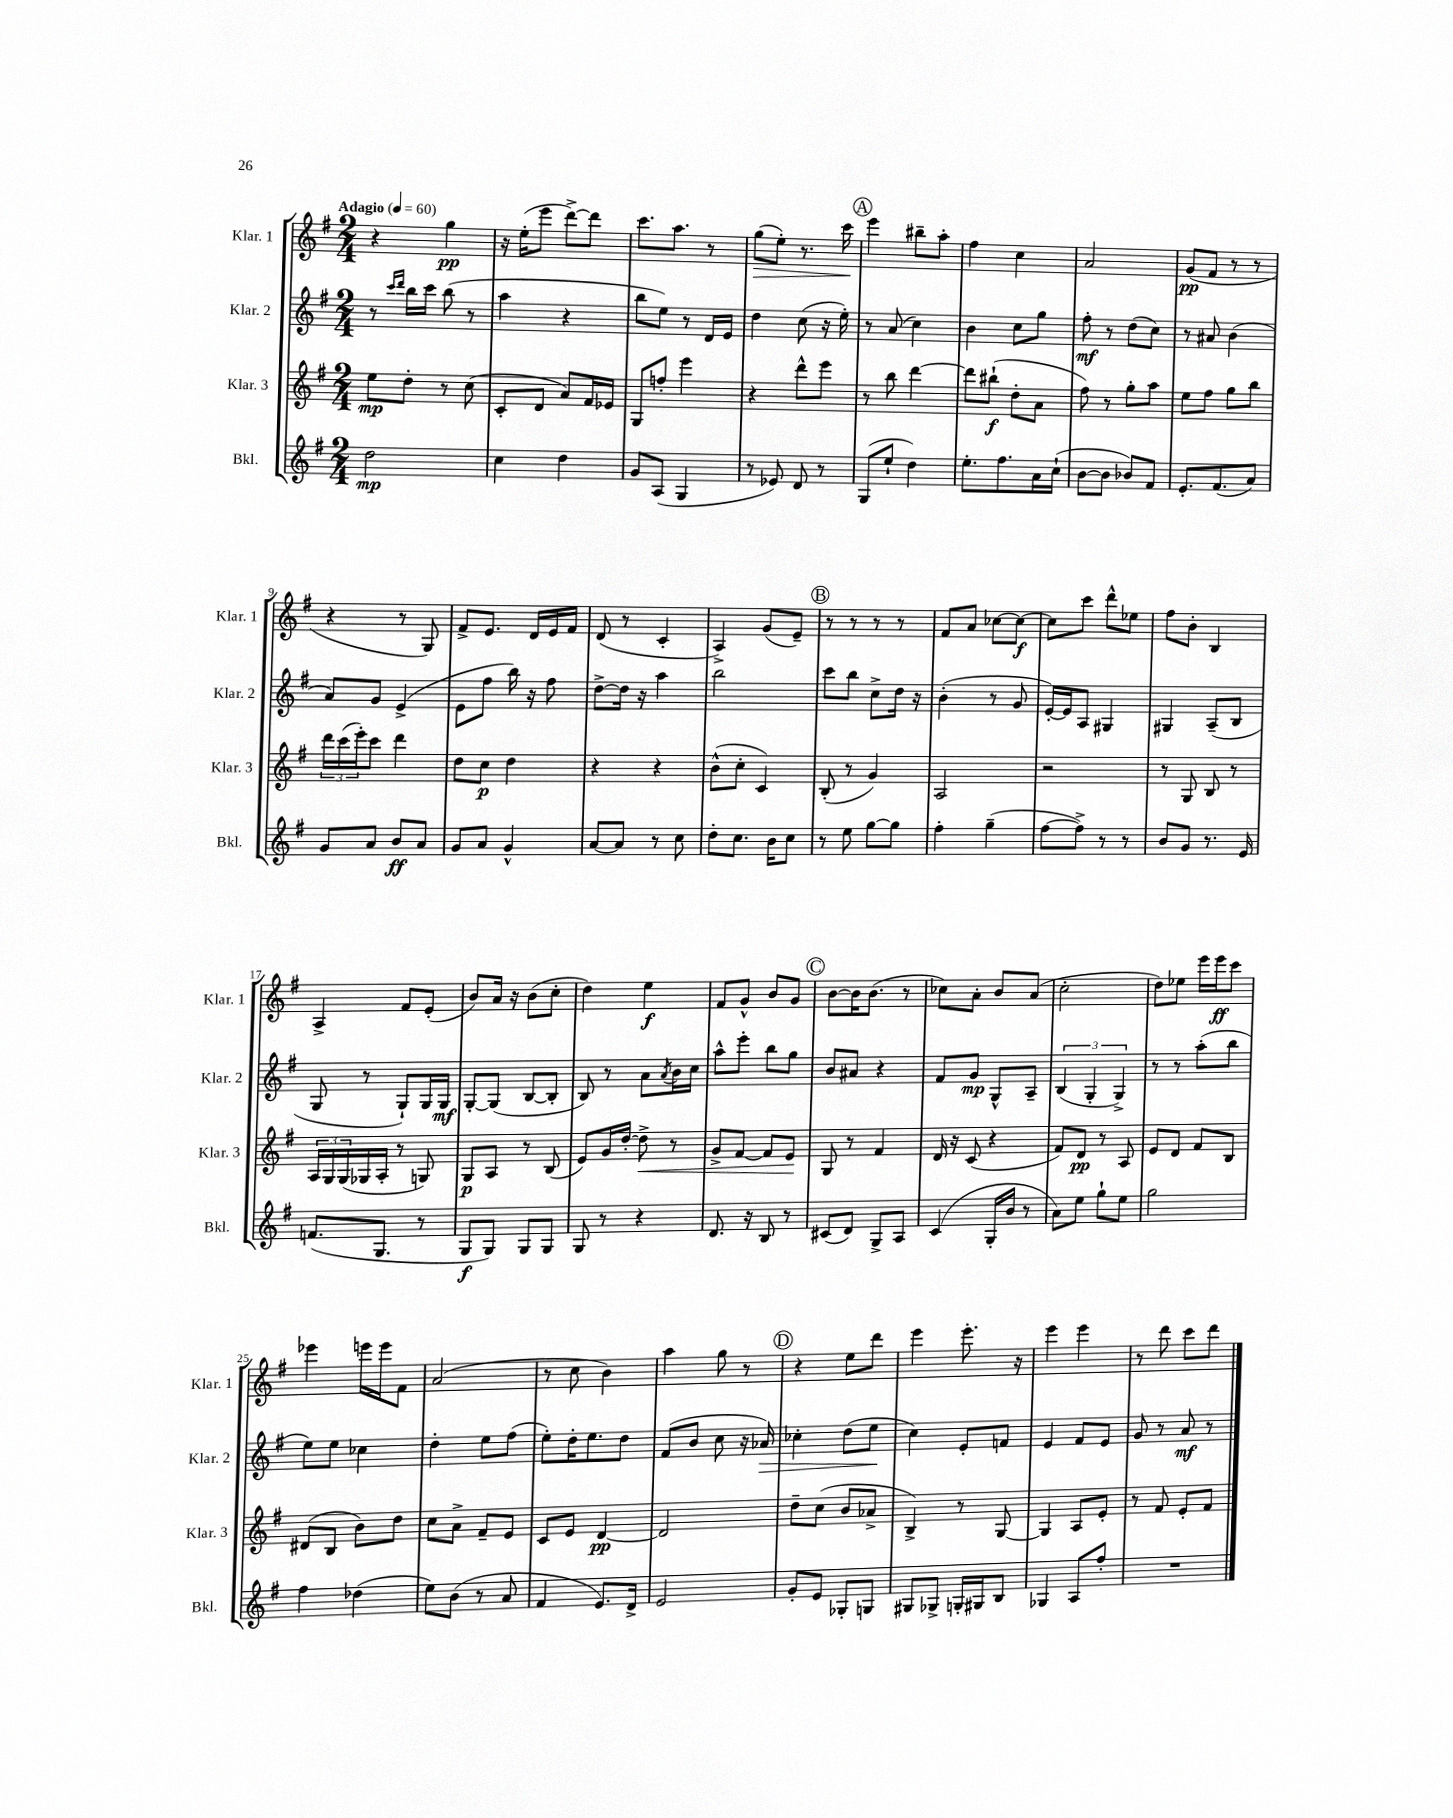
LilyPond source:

<<
\new StaffGroup <<
\new Staff = "s0" \with { instrumentName = "Klar. 1" shortInstrumentName = "Klar. 1" } {
    \clef treble \key g \major \numericTimeSignature \time 2/4 \tempo "Adagio" 4 = 60
    r4 g''4\pp |
    r16 e''16-.( e'''8 d'''8~->) d'''8 |
    c'''8. a''8. r8 |
    g''8\>( e''8-.) r8. c'''16\! |
    \mark \markup { \circle "A" } e'''4 bis''8-- a''8-. |
    fis''4 c''4 |
    a'2 |
    g'8\pp( fis'8 r8 r8 |
    r4 r8 g8) |
    fis'8-> e'8. d'16 e'16 fis'16 |
    d'8( r8 c'4-. |
    a4->) g'8( e'8--) |
    \mark \markup { \circle "B" } r8 r8 r8 r8 |
    fis'8 a'8 ces''8~ ces''8~\f |
    ces''8 c'''8 d'''8-^ ees''8 |
    fis''8 b'8-. b4 |
    a4-> fis'8 e'8-.( |
    b'8) a'16 r16 b'8( c''8-. |
    d''4) e''4\f |
    fis'8 g'8-^ b'8 g'8 |
    \mark \markup { \circle "C" } b'8~ b'16 b'8.( r8 |
    ces''8) a'8-. b'8 a'8( |
    c''2-. |
    d''8) ees''8 e'''16 e'''16\ff c'''8 |
    ees'''4 e'''16 e'''16 fis'8 |
    a'2( |
    r8 c''8 b'4) |
    a''4 g''8 r8 |
    \mark \markup { \circle "D" } r4 e''8 d'''8 |
    e'''4 e'''8.-. r16 |
    e'''4 e'''4 |
    r8 d'''8 c'''8 d'''8 \bar "|." |
}
\new Staff = "s1" \with { instrumentName = "Klar. 2" shortInstrumentName = "Klar. 2" } {
    \clef treble \key g \major \numericTimeSignature \time 2/4
    r8 \grace { c'''16 d'''16 } b''16 c'''16 b''8( r8 |
    a''4 r4 |
    b''8 e''8) r8 d'16 e'16 |
    d''4 c''8( r16 e''16-.) |
    \mark \markup { \circle "A" } r8 a'8( c''4) |
    b'4 c''8 g''8 |
    fis''8-.\mf r8 d''8( c''8) |
    r8 ais'8 b'4( |
    a'8) g'8 e'4->( |
    e'8 fis''8 b''16) r16 fis''8 |
    d''8~-> d''16 r16 a''4 |
    b''2 |
    \mark \markup { \circle "B" } c'''8 b''8 c''8-> d''16 r16 |
    b'4-.( r8 g'8 |
    e'16~-.) e'16 a8 gis4 |
    gis4 a8--( b8 |
    g8 r8 g8-!) g16 g16\mf |
    g8~-. g8( b8~ b8-. |
    b8) r8 a'8 \acciaccatura { a'8 } b'16 c''16 |
    a''8-^ e'''8-. b''8 g''8 |
    \mark \markup { \circle "C" } b'8 ais'8 r4 |
    fis'8 g'8\mp g8-^ a8-- |
    \tuplet 3/2 { b4( g4-. g4->) } |
    r8 r8 a''8-.( b''8 |
    e''8) e''8 ces''4 |
    d''4-. e''8 fis''8( |
    e''8-.) d''16-. e''8. d''8 |
    fis'8( b'8 c''8 r16 aes'16\>) |
    \mark \markup { \circle "D" } ces''4-. d''8( e''8\! |
    c''4) e'8-. f'8 |
    e'4 fis'8 e'8 |
    g'8 r8 a'8\mf r8 \bar "|." |
}
\new Staff = "s2" \with { instrumentName = "Klar. 3" shortInstrumentName = "Klar. 3" } {
    \clef treble \key g \major \numericTimeSignature \time 2/4
    e''8\mp d''8-. r8 c''8( |
    c'8-. d'8 a'8) fis'16 ees'16 |
    g8 f''8-. e'''4 |
    r4 d'''8-^ e'''8 |
    \mark \markup { \circle "A" } r8 b''8 d'''4~ |
    d'''8 bis''8-!\f( d''8-. a'8 |
    fis''8) r8 g''8-. a''8 |
    e''8 fis''8 g''8 b''8 |
    \tuplet 3/2 { d'''16 c'''16( e'''16-.) } c'''8 d'''4 |
    d''8 c''8\p d''4 |
    r4 r4 |
    b'8-^( c''8-. c'4) |
    \mark \markup { \circle "B" } b8-.( r8 g'4) |
    a2 |
    r2 |
    r8 g8 b8 r8 |
    \tuplet 3/2 { a16 g16 g16( } ges16 a16-. r8 g8) |
    g8\p a8 r8 b8( |
    e'8) g'16 d''16~-. d''8->\< r8 |
    g'8-> fis'8~ fis'8 e'8\! |
    \mark \markup { \circle "C" } g8 r8 fis'4 |
    d'16 r16 c'8( r4 |
    fis'8) d'8\pp r8 a8 |
    e'8 d'8 fis'8 b8 |
    dis'8( b8 b'8) d''8 |
    c''8 a'8-> fis'8-- e'8 |
    c'8 e'8 d'4~\pp |
    d'2 |
    \mark \markup { \circle "D" } d''8-- c''8( b'8 aes'8-> |
    b4->) r8 g8~ |
    g4 a8 e'8-. |
    r8 fis'8 e'8-. fis'8 \bar "|." |
}
\new Staff = "s3" \with { instrumentName = "Bkl." shortInstrumentName = "Bkl." } {
    \clef treble \key g \major \numericTimeSignature \time 2/4
    d''2\mp |
    c''4 d''4 |
    g'8 a8( g4 |
    r8 ees'8) d'8 r8 |
    \mark \markup { \circle "A" } g8( e''8-! d''4) |
    e''8.-. fis''8. a'16 c''16-!( |
    b'8~ b'8 bes'8) fis'8 |
    e'8.-. fis'8.( a'8) |
    g'8 a'8 b'8\ff a'8 |
    g'8 a'8 g'4-^ |
    a'8~ a'8 r8 c''8 |
    d''8-. c''8. b'16 c''8 |
    \mark \markup { \circle "B" } r8 e''8 g''8~ g''8 |
    fis''4-. g''4--( |
    fis''8~ fis''8->) r8 r8 |
    b'8 g'8 r8. e'16 |
    f'8.( g8. r8 |
    g8\f g8) g8 g8 |
    g8 r8 r4 |
    d'8. r16 b8 r8 |
    \mark \markup { \circle "C" } cis'8( d'8) g8-> a8 |
    c'4( g16-. b'16 r8 |
    a'8) e''8 g''8-! e''8 |
    g''2 |
    fis''4 des''4( |
    e''8) b'8( r8 a'8 |
    fis'4 e'8.) d'16-> |
    e'2 |
    \mark \markup { \circle "D" } g'8-. e'8 ges8-. g8 |
    gis8 ges8-> g16-. gis16 b8 |
    ges4 a8 fis''8-. |
    R2 \bar "|." |
}
>>
>>
